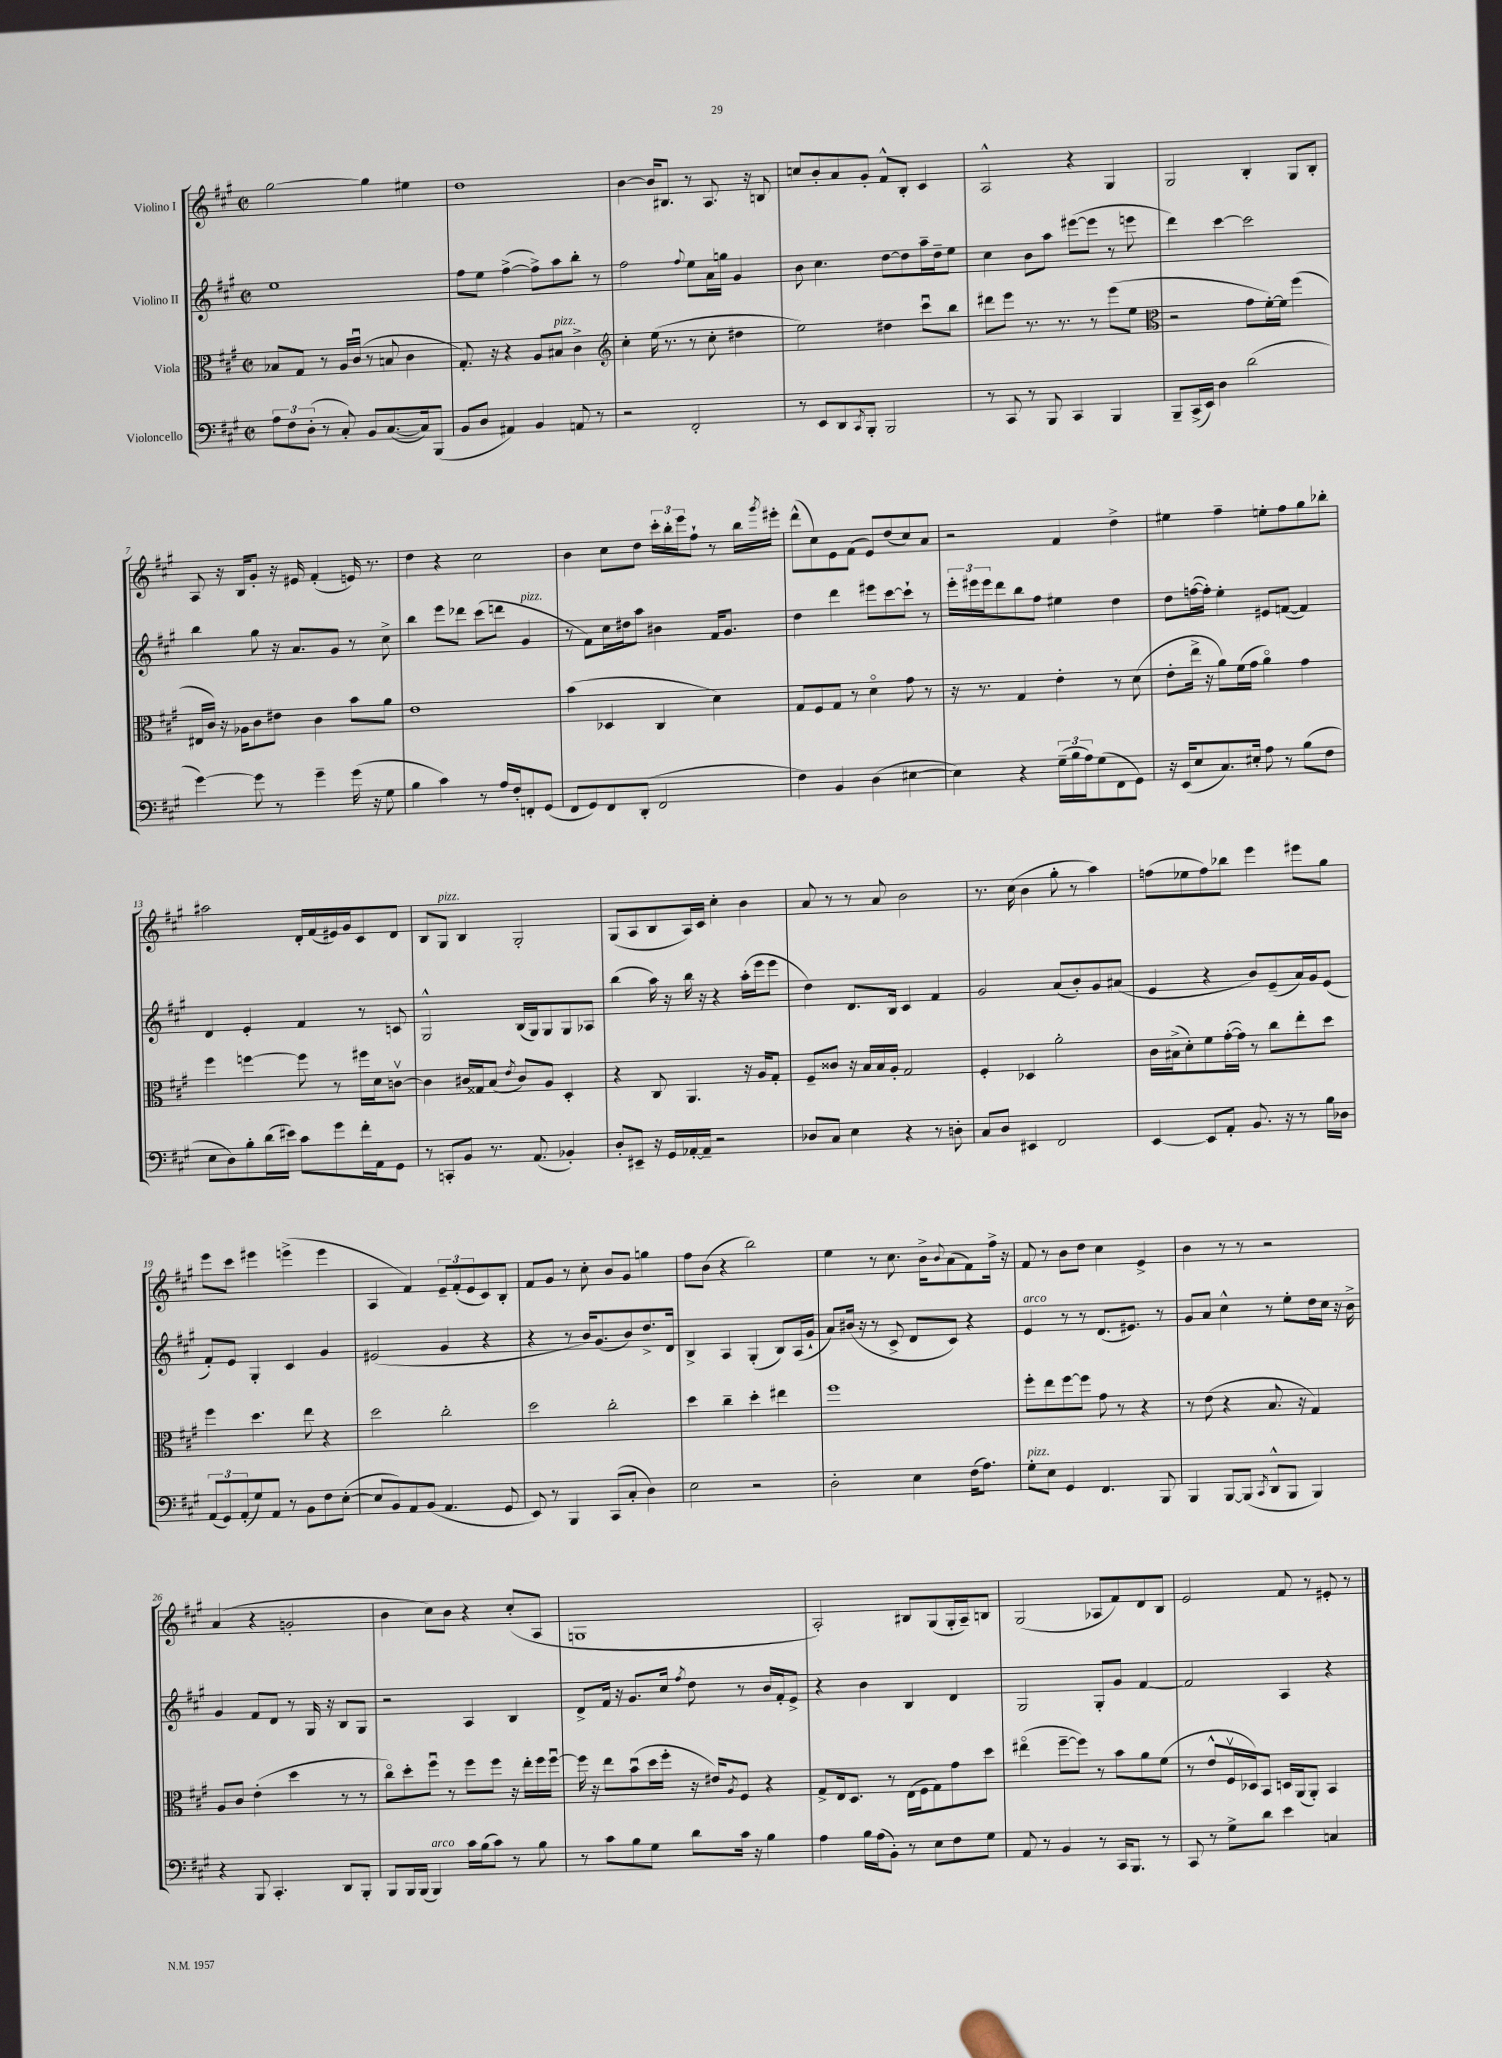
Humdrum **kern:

**kern	**kern	**kern	**kern
*staff4	*staff3	*staff2	*staff1
*clefF4	*clefC3	*clefG2	*clefG2
*k[f#c#g#]	*k[f#c#g#]	*k[f#c#g#]	*k[f#c#g#]
*M2/2	*M2/2	*M2/2	*M2/2
*met(c|)	*met(c|)	*met(c|)	*met(c|)
12A\L	8B-/L	1ee	[2gg#\
12F#\	.	.	.
.	8G#/J	.	.
(12D'\J	.	.	.
8r	8r	.	.
8C#'/)	16A/LL	.	.
.	(16c#u/JJ	.	.
8BB/L	8r	.	4gg#\]
([8.C#/	8B/	.	.
.	4c#\	.	4ee#\
16C#/]k)	.	.	.
(8BBB/J	.	.	.
=	=	=	=
8BB/L	8.G#'/)	8ff#\L	1dd
8D/J	.	8ee\J	.
.	16r	.	.
4AA#/)	4r	([4ff#^\	.
4BB/	8A/L	8ff#^\]L)	.
.	8B#/J	8aa\	.
8AA/	4c#^\	8bb'\J	.
8r	.	8r	.
=	=	=	=
*	*clefG2	*	*
2r	4cc#'\	2ff#\	[4b\
.	(16ee\	.	16b/]LK
.	8.r	.	8.B#/J
.	.	8qqff#/	.
2FF#'/	8r	8ee\L	8r
.	8cc#'\	16a\L	8.A/
.	.	16gg\JJ	.
.	4dd#\	4g#/	.
.	.	.	16r
.	.	.	8B/
=	=	=	=
8r	2ee\)	8b\	8cc/L
8EE/L	.	4.cc#\	8b'/
8DD/	.	.	8a/
8qCC#/	.	.	.
8BBB'/J	.	.	8g#'/J
2BBB/	4dd#\	[8dd\L	8f#^^/L
.	.	8dd\]	8B'/J
.	8ccc#u\L	16aa~\L	4c#/
.	.	16dd~\J	.
.	8bb\J	8ee\J	.
=	=	=	=
8r	8ddd#\L	4cc#\	2A^^/
8CC#/	8eee\J	.	.
8r	8.r	8b\L	.
8BBB/	.	8aa\J	.
.	8.r	.	.
4CC#/	.	([8eee#\L	4r
.	8r	8eee#\]J	.
4BBB/	(8eee\L	8r	4G#/
.	8ee\J	8eee\	.
=	=	=	=
*	*clefC3	*	*
8BBB~/L	2r	4ddd\)	2G#/
(16CC#^/L	.	.	.
16EE/JJ)	.	.	.
4D\	.	[4ccc#\	.
(2d\	8g#\L	2ccc#\]	4B'/
.	[16f#'\L)	.	.
.	16f#\]JJ	.	.
.	(4ff#\	.	8G#/L
.	.	.	8B'/J
=	=	=	=
[4g#\)	16E#/LL	4bb\	8A/
.	16c#/JJ)	.	.
.	16r	.	16r
.	16A-\LK	.	16B/LK
8g#\]	8c#\	8gg#\	8g#'/J
8r	8e#\J	16r	16r
.	.	8.a/L	16e#/
4g#~\	4c#\	.	(4f#'/
.	.	8g#/J	.
(16g#\	8b\L	8r	16e/)
16r	.	.	8.r
8G#\	8a\J	8cc#^\	.
=	=	=	=
4B\	1e	4bb\	4dd\
4c#\)	.	8eee\L	4r
.	.	8ddd-\J	.
8r	.	(8ccc#\L	2cc#\
16A/LL	.	8ddd\J	.
16F#'/J	.	.	.
8FF'/	.	4g#/	.
(8GG#/J	.	.	.
=	=	=	=
8FF#/L	(4b\	8r	4b\
8GG#/)	.	8f#\L)	.
8FF#/	4D-/	16cc#\L	8cc#\L
.	.	16dd#\J	.
(8DD'/J	.	8aa\J	8dd\J
2FF#/	4C#/	4b#\	24ccc#'\LL
.	.	.	24bb'\
.	.	.	24eee\J
.	.	.	8ff#`\J
.	4d\)	16f#/LK	8r
.	.	8.g#/J	.
.	.	.	16bb\LL
.	.	.	8qggg#/
.	.	.	16eee#'\JJ
=	=	=	=
4F#\)	8G#/L	4dd\	(8ddd^^\L
.	8F#/	.	8cc#\)
4BB/	8G#/J	4ddd\	8e\
.	8r	.	(8f#\J
(4D\	4do\	8eee#\L	8e/L)
.	.	[8ccc#\	(8dd/
[4E#\	8g#\	8ccc#`\]J	8cc#/)
.	8r	8r	8a/J
=	=	=	=
4E#\])	16r	24eee'\LL	2r
.	.	24eee#\	.
.	8.r	.	.
.	.	24eee#\J	.
.	.	8ddd\	.
4r	4G#/	8bb\	.
.	.	8ff#\J	.
(24G#~\LL	4e'\	4ee#\	4f#/
24B\	.	.	.
24A\J)	.	.	.
(8G#\	.	.	.
8FF#\	8r	4dd\	4dd^\
8GG#\J)	(8d\	.	.
=	=	=	=
16r	8e'\L	8dd\L	4ee#\
(16EE/LK	.	.	.
8E/	16ee^\Jk	([16ff\L	.
.	16r	16ff'\]JJ)	.
8.C#/)	8a\L)	4ee'\	4ff#~\
.	(16f#\L	.	.
16E#'/Jk	16g#\JJ	.	.
8A\	4ao\)	8e#/L	8ee'\L
8r	.	([8f/J	8ff#\
(8B\L	4g#\	4f/])	8gg#\
8F#\J	.	.	8bb-'\J
=	=	=	=
8E\L	4ff#\	4d/	2aa#\
8D\)	.	.	.
8B'\	[4ff\	4e'/	.
(16d\L	.	.	.
16e#\JJ)	.	.	.
8c#\L	8ff\]	4f#/	16d'/LL
.	.	.	(16f#/
8g#\	8r	.	16e#/)
.	.	.	16g#/J
16f#'\L	16ff#\LL	8r	8c#/
16AA\J	16d\J	.	.
8GG#\J	[8cv\J	8c/	8d/J
=	=	=	=
8r	4c\]	2G#^^/	8B/L
8CC'/L	.	.	8G#/J
8BB/J	16c#/LL	.	4B/
.	16G##/J	.	.
8.r	(8B/J	.	.
.	8qe/	.	.
.	8c#/L)	(16B/LL	2G#'/
(8.AA/	.	16G#/J)	.
.	8A/J	8G#/	.
4BB-'/)	4D'/	8G#/	.
.	.	8A-/J	.
=	=	=	=
8D'/L	4r	(4bb\	(8G#/L
8EE#~/J	.	.	8A/
16r	8C#/	16aa\)	8B/
16GG#/LL	.	16r	.
[16AA-'/	4.AA/	16bb\	16A/L)
16AA-~/]JJ	.	16r	16c#/JJ
2r	.	4r	4cc#'\
.	16r	(16aa'\LL	4b\
.	16A/LK	16eee\J	.
.	8G#'/J	8eee\J	.
=	=	=	=
8D-/L	8F#~/L	4dd\)	8a/
8C#/J	8c##/J	.	8r
4E\	16r	8.d/L	8r
.	16B/LL	.	.
.	16B/	.	8a/
.	16A'/JJ	16B/Jk	.
4r	2G#/	4c#/	2b\
8r	.	4f#/	.
8D'\	.	.	.
=	=	=	=
8C#/L	4F#'/	2g#/	8.r
8D/J	.	.	.
.	.	.	(16cc#\
4EE#/	4D-/	.	4b\
2FF#/	2a'\	(8a/L	8gg#'\
.	.	8b'/)	8r
.	.	8g#/	4aa\)
.	.	(8a#/J	.
=	=	=	=
[4EE/	16c#\LL	4e/	(8ff\L
.	(16B#^\J	.	.
.	8d'\)	.	8ee-\
8EE/]L	8f#\	4r	8ff\)
8AA'/J	([16g#'\L	.	8bb-\J
.	16g#\]JJ)	.	.
8.BB/	8r	8b/L)	4eee\
.	8cc#\L	(8e~/	.
16r	.	.	.
8r	8ee'\	16a/L)	8eee#\L
.	.	16g#/J	.
16B\LL	8dd\J	(8e/J	8gg#\J
16D-\JJ	.	.	.
=	=	=	=
(12AA/L	4ff#\	8f#'/L)	8eee\L
12GG#/)	.	.	.
.	.	8e/J	8ccc#\J
(12AA'/	.	.	.
8G#/)	4.dd\	4G#'/	4eee#\
8AA/J	.	.	.
8r	.	4c#/	(4eee^\
8BB\L	8ee\	.	.
8F#\	4r	4g#/	4eee\
([8E'\J	.	.	.
=	=	=	=
8E/]L	2dd\	(2e#/	4A/
8BB/)	.	.	.
8AA/	.	.	4f#/)
(8BB/J	.	.	.
4.AA/	2cc#'\	4g#/	12e~/L
.	.	.	(12f#'/
.	.	.	12e/
.	.	4r	8c#/)
8GG#/	.	.	8B'/J
=	=	=	=
8EE/)	2dd\	4r	8f#/L
8r	.	.	8g#/J
4BBB/	.	8r	8r
.	.	16b/LK)	8cc#'\
.	.	(8.g#/	.
(8CC#/L	2cc#'\	.	8b/L
8C#'/J	.	8b/)	8g#/J
4D\)	.	8.dd^/	4gg\
.	.	16d/Jk	.
=	=	=	=
2E\	4dd\	4B^/	8ff#\L
.	.	.	(8b\J
.	4cc#~\	4A/	4r
2r	4dd'\	(4G#'/	2bb\)
.	4ee#\	8B/L)	.
.	.	(16A/L	.
.	.	16g#`/JJ	.
=	=	=	=
2D'\	1ff#	8a/L)	4ee\
.	.	(16b#/Jk	.
.	.	16r	.
.	.	8r	8r
.	.	8c#^/	8.cc#\
4E\	.	8d/L	.
.	.	.	16b^\LK
.	.	.	8qqb/
.	.	8c#/J)	(8a\
(16F#\LK	.	4r	8f#\)
8.A\J)	.	.	.
.	.	.	16ff#^\Jk
.	.	.	16r
=	=	=	=
8G#'\L	8ff#'\L	4e/	8f#/
8E\J	8ee\	.	8r
4GG#/	[8ff#\	8r	8b\L
.	8ff#\]J	8r	8dd\J
4.FF#/	8g#\	(8.d/L	4cc#\
.	8r	.	.
.	.	8.e#/J)	.
.	4r	.	4e^/
8BBB/	.	8r	.
=	=	=	=
4BBB/	8r	8g#/L	4b\
.	(8e\	8a/J	.
[8BBB/L	4r	4cc#^^\	8r
(8BBB/]J	.	.	8r
8qCC#/	.	.	.
8DD^^/L	8.B/	8r	2r
8BBB/J	.	8ee'\L	.
.	16r	.	.
4BBB/)	4G#/)	16dd\L	.
.	.	16cc#\JJ	.
.	.	16r	.
.	.	16b^\	.
=	=	=	=
4r	8A/L	4g#/	(4a/
.	8c#/J	.	.
8BBB/	(4e'\	8f#/L	4r
4.CC#'/	.	8d/J	.
.	4dd\	8r	2g'/
.	.	16G#/	.
.	.	16r	.
8DD/L	8r	8B/L	.
8BBB'/J	8r	8G#/J	.
=	=	=	=
8BBB/L	8cc#o\L)	2r	4b\
16BBB/L	8dd'\	.	.
(16BBB/JJ	.	.	.
4BBB/)	8ff#u\J	.	8cc#\L)
.	8r	.	8b\J
16c#\LL	8ff#\L	4A/	4r
(16B\J	.	.	.
8c#\J)	8ff#\J	.	.
8r	16r	4B/	(8cc#'/L
.	16ee'\LL	.	.
8B\	16ff#\	.	8A/J
.	[16ff#u\JJ	.	.
=	=	=	=
8r	16ff#\]	8d^/L	1G
.	16r	.	.
8c#\L	8ee\L	16f#/Jk	.
.	.	16r	.
8B\	(8bu\	8.g#/L	.
8G#\J	16dd\L	.	.
.	16ff#'\JJ	16cc#/Jk	.
.	.	8qff#/	.
8d\L	16r	8dd\	.
.	16e#/LK)	.	.
.	8qA/	.	.
16c#\Jk	8F#/J	8r	.
16r	.	.	.
4B\	4r	16b/LL	.
.	.	16f#'/J	.
.	.	8e^/J	.
=	=	=	=
4A\	8G#^/L	4r	2A'/)
.	16E/k	.	.
.	8.D/J	.	.
16B\LL	.	4b\	.
(16A\J	.	.	.
8BB'\J)	8r	.	.
8r	(16E\LL	4B/	8B#/L
.	16F#\J	.	.
8E\L	8G#\)	.	(8G#/
8F#\	8g#\	4d/	16G#'/L
.	.	.	16A~/J)
8G#\J	8dd\J	.	8B/J
=	=	=	=
8AA/	(4ee#o\	2G#/	(2G#/
8r	.	.	.
4BB/	[8ff#~\L	.	.
.	8ff#\]J)	.	.
8r	8r	8G#'/L	8A-/L
16CC#/LK	8b\L	8g#/J	8f#/)
8.BBB/J	.	.	.
.	8a\	[4f#/	8d/
8r	(8f#\J	.	8B/J
=	=	=	=
8CC#/	8r	2f#/]	2e/
8r	8e^^/L	.	.
8G#^\L	16F#v/L	.	.
.	16D-/J)	.	.
8d\J	8BB/J	.	.
4e\	16D/LL	4A/	8f#/
.	(16AA/J	.	.
.	8AA'/J)	.	8r
4C/	4BB/	4r	8e#'/
.	.	.	8r
==	==	==	==
*-	*-	*-	*-
